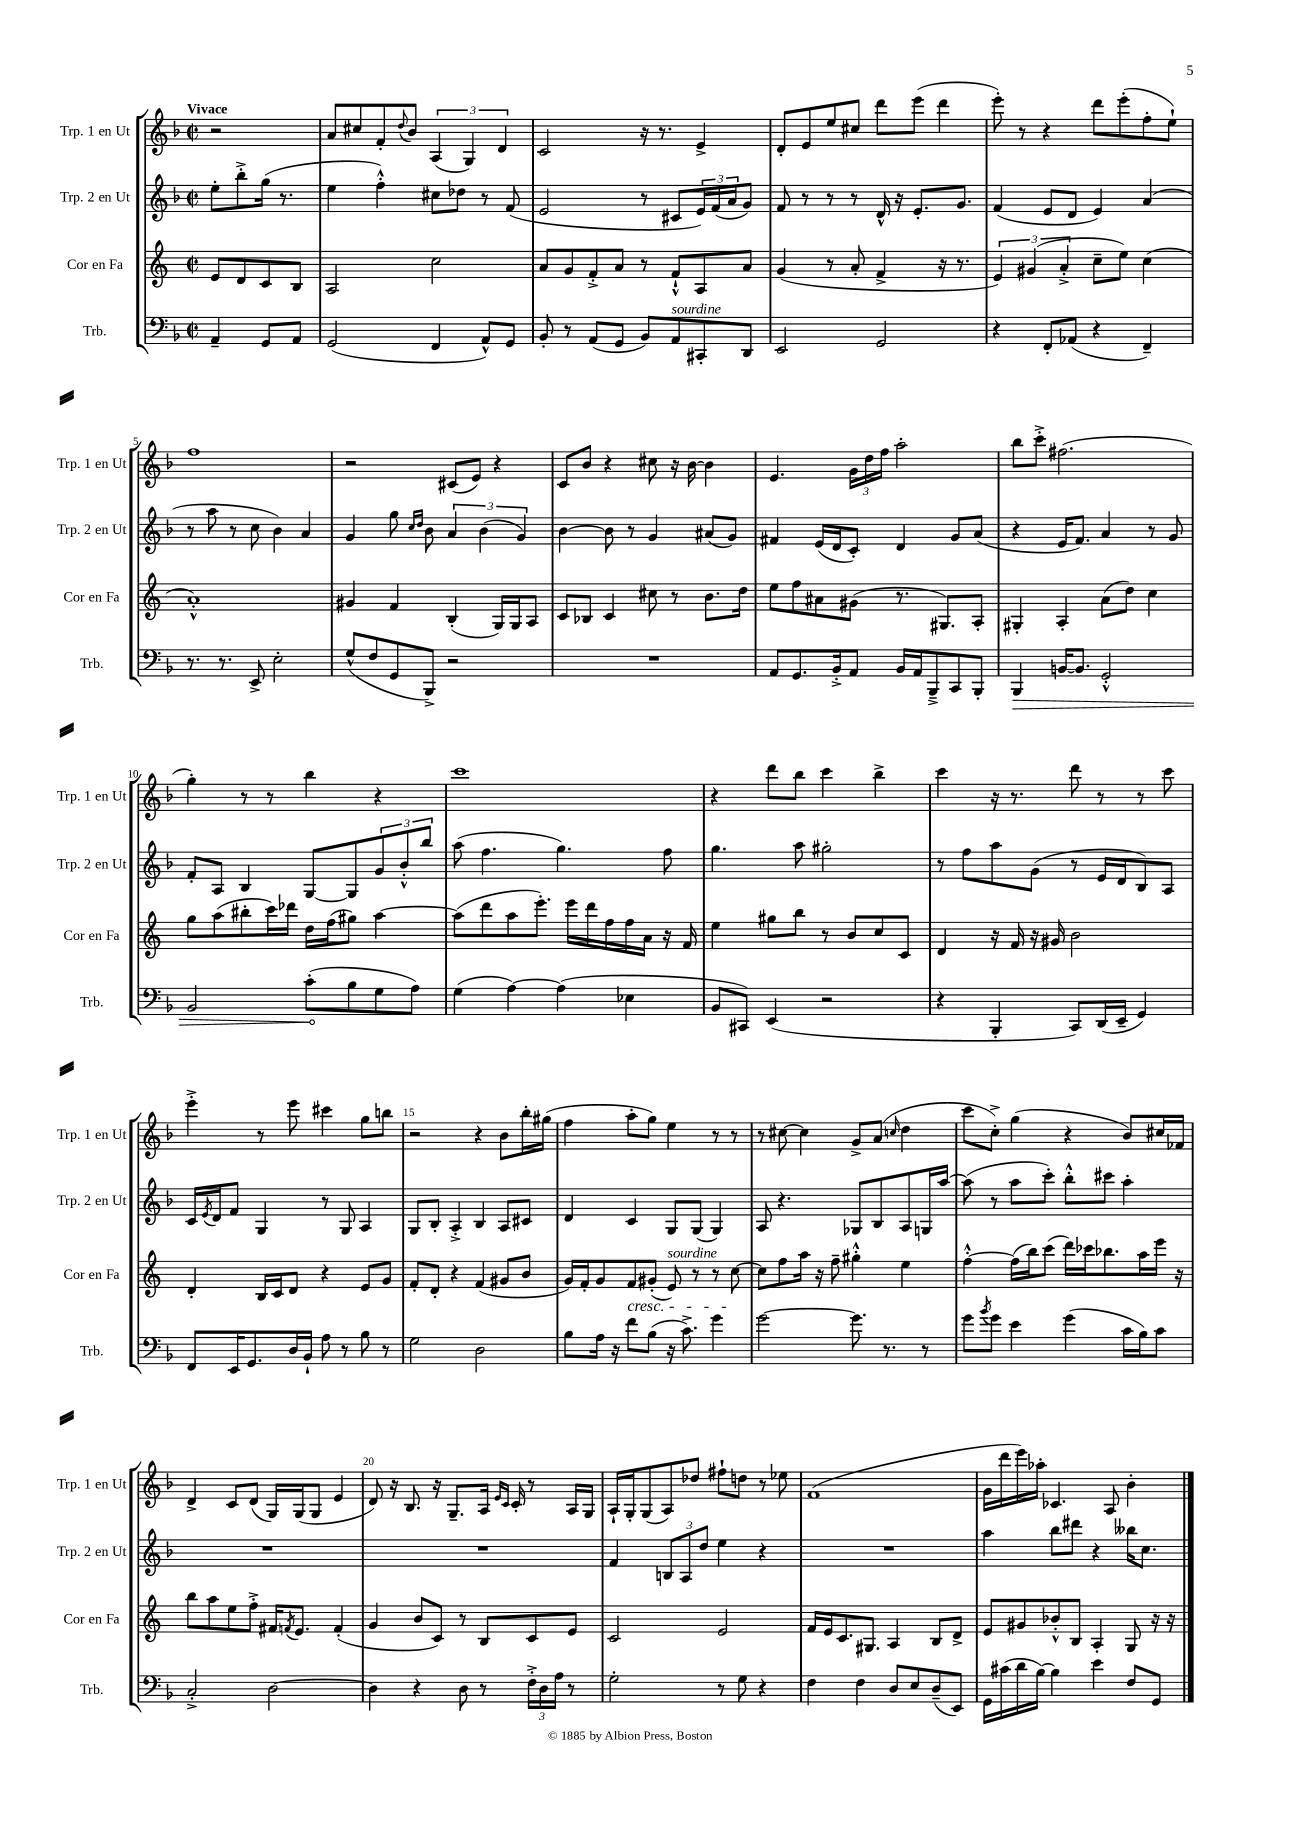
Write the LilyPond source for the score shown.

<<
\new StaffGroup <<
\new Staff = "s0" \with { instrumentName = "Trp. 1 en Ut" shortInstrumentName = "Trp. 1 en Ut" } {
    \clef treble \key f \major \defaultTimeSignature \time 2/2 \partial 2 \tempo "Vivace"
    r2 |
    a'8 cis''8 f'8-. \appoggiatura { d''8 } bes'8 \tuplet 3/2 { a4( g4) d'4 } |
    c'2 r16 r8. e'4-> |
    d'8-. e'8 e''8 cis''8 d'''8 e'''8( d'''4 |
    e'''8-.) r8 r4 d'''8 e'''8-.( f''8-. e''8-!) |
    f''1 |
    r2 cis'8( e'8) r4 |
    c'8 bes'8 r4 cis''8 r16 bes'16~ bes'4 |
    e'4. \tuplet 3/2 { g'16 d''16 f''16 } a''2-. |
    bes''8 c'''8-.-> fis''2.( |
    g''4-.) r8 r8 bes''4 r4 |
    c'''1 |
    r4 d'''8 bes''8 c'''4 bes''4-> |
    c'''4 r16 r8. d'''8 r8 r8 c'''8 |
    e'''4-.-> r8 e'''8 cis'''4 g''8 b''8 |
    r2 r4 bes'8 bes''16-. gis''16( |
    f''4 a''8-. g''8) e''4 r8 r8 |
    r8 cis''8~ cis''4 g'8-> a'8( \grace { c''16 } d''4 |
    c'''8 c''8-.->) g''4( r4 bes'8) cis''16 fes'16 |
    d'4-> c'8 d'8( g16) g16( g8 e'4 |
    d'8) r16 bes8. r16 g8.-- a16 \grace { e'16 c'16 } c'16-. r8 a16 g16 |
    a16-! g16-. g8( a8) des''8 fis''8-! d''8 r8 ees''8 |
    f'1( |
    g'16 d'''16 e'''16) aes''16-. ces'4. a8 bes'4-. \bar "|." |
}
\new Staff = "s1" \with { instrumentName = "Trp. 2 en Ut" shortInstrumentName = "Trp. 2 en Ut" } {
    \clef treble \key f \major \defaultTimeSignature \time 2/2 \partial 2
    e''8-. bes''8-.-> g''16( r8. |
    e''4 f''4-.-^) cis''8 des''8 r8 f'8( |
    e'2 r8 cis'8 \tuplet 3/2 { e'16) f'16( a'16 } g'8) |
    f'8 r8 r8 r8 d'16-^ r16 e'8.-. g'8. |
    f'4( e'8 d'8 e'4) a'4( |
    r8 a''8 r8 c''8 bes'4) a'4 |
    g'4 g''8 \grace { c''16 d''16 } bes'8 \tuplet 3/2 { a'4 bes'4( g'4) } |
    bes'4~ bes'8 r8 g'4 ais'8( g'8) |
    fis'4 e'16( d'16 c'8-.) d'4 g'8 a'8( |
    r4 e'16 f'8.) a'4 r8 g'8 |
    f'8-. a8 bes4 g8~ g8 \tuplet 3/2 { g'8 bes'8-.-^ bes''8 } |
    a''8( f''4. g''4.) f''8 |
    g''4. a''8 gis''2-. |
    r8 f''8 a''8 g'8( r8 e'16 d'16 bes8) a8 |
    c'16 \acciaccatura { e'8 } d'16 f'8 g4 r8 g8 a4 |
    g8 bes8-. a4-.-> bes4 a8 cis'8 |
    d'4 c'4 g8 g8( g4) |
    a8 r4. ges8 bes8 a8 g16 a''16~ |
    a''8( r8 a''8 c'''8-.) bes''8-.-^ cis'''8 a''4-. |
    R1 |
    R1 |
    f'4 \tuplet 3/2 { b8 a8 d''8 } e''4 r4 |
    R1 |
    a''4 bes''8 dis'''8 r4 beses''16 c''8. \bar "|." |
}
\new Staff = "s2" \with { instrumentName = "Cor en Fa" shortInstrumentName = "Cor en Fa" } {
    \clef treble \key c \major \defaultTimeSignature \time 2/2 \partial 2
    e'8 d'8 c'8 b8 |
    a2 c''2 |
    a'8 g'8 f'8-.-> a'8 r8 f'8-!-^ a8 a'8 |
    g'4( r8 a'8-. f'4-> r16 r8. |
    \tuplet 3/2 { e'4) gis'4( a'4-.-> } c''8-- e''8) c''4( |
    a'1-.-^) |
    gis'4 f'4 b4-.( g16) g16 a8 |
    c'8 bes8 c'4 cis''8 r8 b'8. d''16 |
    e''8 f''8 ais'8 gis'8( r8. gis8.) a8-. |
    gis4-. a4-. a'8( d''8) c''4 |
    g''8 a''8( bis''8-. c'''16) des'''16 d''16 f''16( gis''8) a''4~ |
    a''8( d'''8 a''8 e'''8.-.) e'''16 d'''16 f''16 f''16 a'16 r16 f'16 |
    e''4 gis''8 b''8 r8 b'8 c''8 c'8 |
    d'4 r16 f'16 r16 gis'16 b'2 |
    d'4-. b16 c'16 d'8 r4 e'8 g'8 |
    f'8-. d'8-. r4 f'4( gis'8 b'8 |
    g'16) f'16-. g'8 f'8\cresc gis'8-.( e'8^\markup { \italic "sourdine" }) r8 r8 c''8~\! |
    c''8 f''8 a''16 r16 f''8-- gis''4-.-^ e''4 |
    f''4~-.-^ f''16( b''16) c'''8( d'''16) ces'''16 bes''8. a''16 e'''16 r16 |
    b''8 a''8 e''8 f''8-.-> fis'16 \acciaccatura { f'8 } e'8. f'4-.( |
    g'4 b'8 c'8) r8 b8 c'8 e'8 |
    c'2 e'2 |
    f'16 e'16 c'8. gis8. a4 b8 d'8-> |
    e'8 gis'8 bes'8-.-^ b8 a4-. g8 r16 r16 \bar "|." |
}
\new Staff = "s3" \with { instrumentName = "Trb." shortInstrumentName = "Trb." } {
    \clef bass \key f \major \defaultTimeSignature \time 2/2 \partial 2
    a,4-- g,8 a,8 |
    g,2( f,4 a,8-^) g,8 |
    bes,8-. r8 a,8( g,8 bes,8) a,8^\markup { \italic "sourdine" } cis,8-. d,8 |
    e,2 g,2 |
    r4 f,8-. aes,8( r4 f,4--) |
    r8. r8. e,8-> e2-. |
    g8-^( f8 g,8 bes,,8->) r2 |
    R1 |
    a,8 g,8. bes,16-.-> a,8 bes,16 a,16 bes,,8---> c,8 bes,,8-. |
    \once \override Hairpin.circled-tip = ##t bes,,4\> b,16~ b,8. g,2-.-^ |
    bes,2 c'8-.\!( bes8 g8 a8) |
    g4( a4~) a4( ees4 |
    bes,8 cis,8) e,4( r2 |
    r4 bes,,4-. c,8) d,16( e,16-- g,4) |
    f,8 e,16 g,8. d16 bes,16-! a8 r8 bes8 r8 |
    g2 d2 |
    bes8 a16 r16 f'8 bes8( r16 c'8.->) g'4 |
    g'2~ g'8. r8. r8 |
    g'8 \acciaccatura { bes'8 } g'8 e'4 g'4( c'16 bes16) c'8 |
    c2-.-> d2~ |
    d4 r4 d8 r8 \tuplet 3/2 { f16-.-> d16 a16 } r8 |
    g2-. r8 g8 r4 |
    f4 f4 d8 e8 d8--( e,8) |
    g,16 cis'16( d'16 bes16~) bes4 e'4 f8 g,8 \bar "|." |
}
>>
>>
\layout { \context { \Score \override BarNumber.break-visibility = ##(#f #t #t) barNumberVisibility = #(every-nth-bar-number-visible 5) } }
